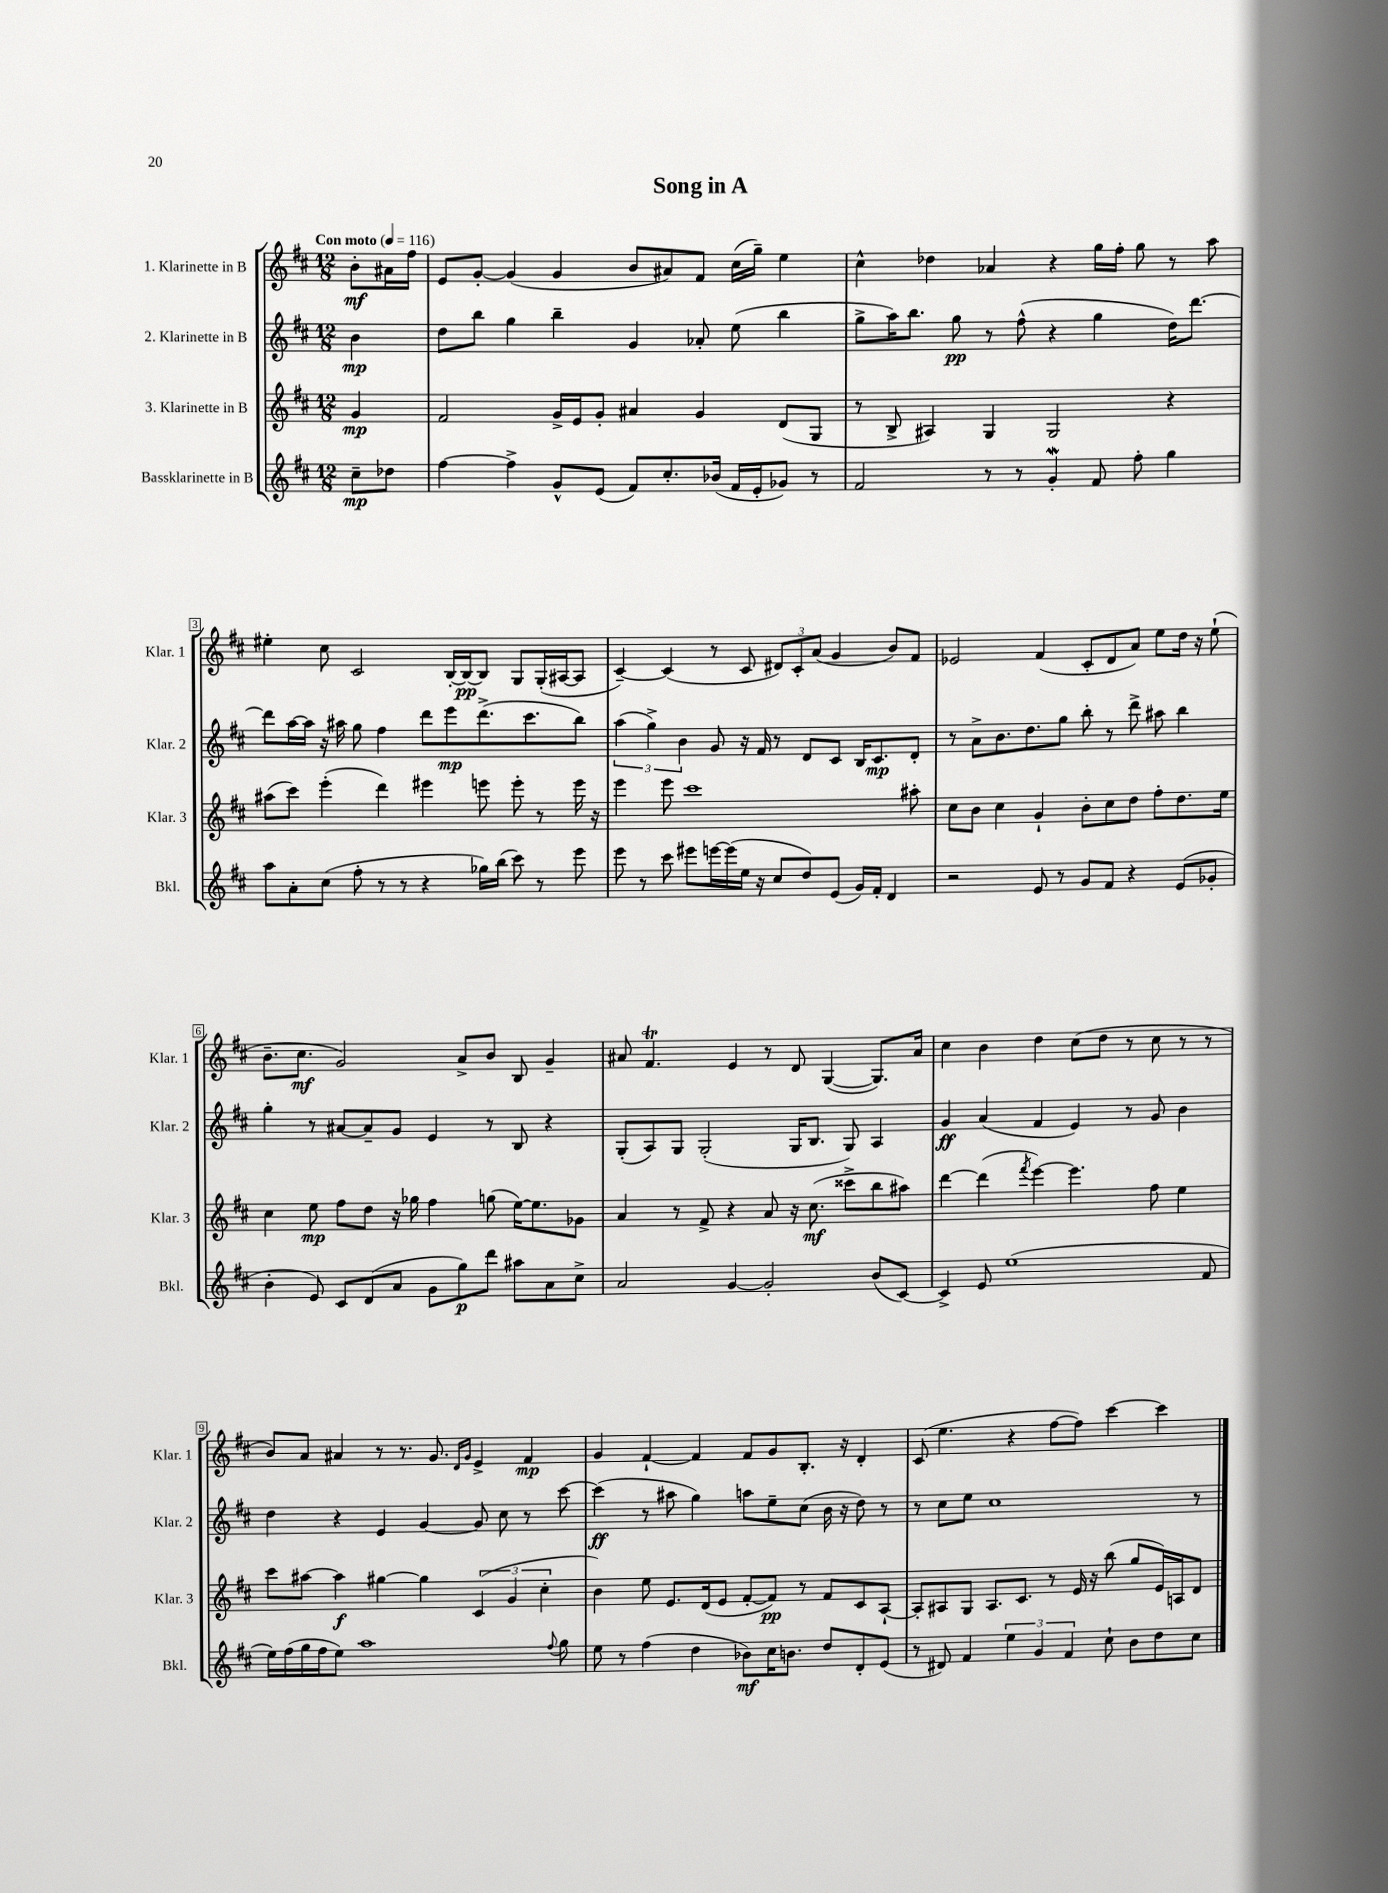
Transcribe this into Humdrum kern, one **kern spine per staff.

**kern	**kern	**kern	**kern
*staff4	*staff3	*staff2	*staff1
*clefG2	*clefG2	*clefG2	*clefG2
*k[f#c#]	*k[f#c#]	*k[f#c#]	*k[f#c#]
*M12/8	*M12/8	*M12/8	*M12/8
*MM116	*MM116	*MM116	*MM116
8cc#~	4g	4b	8b'
8dd-	.	.	16a#
.	.	.	16ff#
=	=	=	=
[4ff#	2f#	8dd	8e
.	.	8bb	[8g'
4ff#^]	.	4gg	(4g]
8g^^	16g^	4bb~	4g
.	16e	.	.
(8e	8g'	.	.
8f#)	4a#	4g	8b
8.cc#'	.	.	8a#)
.	4g	8a-'	8f#
(16b-	.	.	.
16f#	.	(8ee	(16cc#
16e'	.	.	16gg~)
8g-)	(8d	4bb	4ee
8r	8G	.	.
=	=	=	=
2f#	8r	8gg^	4cc#^^
.	8B^	16aa)	.
.	.	8.bb	.
.	4A#)	.	4dd-
.	.	8gg	.
8r	4G	8r	4a-
8r	.	(8ff#^^	.
4g'	2G	4r	4r
8f#	.	4gg	16gg
.	.	.	16ff#'
8ff#'	.	.	8gg
4gg	4r	16dd)	8r
.	.	[8.ddd	.
.	.	.	8aa
=	=	=	=
8aa	(8aa#	8ddd]	4ee#'
8a'	8ccc#)	[16aa	.
.	.	16aa]	.
(8cc#	(4eee'	16r	8cc#
.	.	16aa#	.
8ff#'	.	8gg	2c#
8r	4ddd)	4ff#	.
8r	.	.	.
4r	4eee#	8ddd	.
.	.	8eee	[16B'
.	.	.	16B_
16gg-)	8eee	(8.ddd^	8B]
(16bb	.	.	.
8ccc#)	8eee'	.	8G
.	.	8.ccc#	.
8r	8r	.	(16G'
.	.	.	[16A#
8eee	16eee	8bb)	8A#]
.	16r	.	.
=	=	=	=
8eee	4eee	(6aa	[4c#~)
8r	.	.	.
.	.	6gg^)	.
8ccc#	8eee	.	(4c#]
.	.	6b	.
8eee#	1ccc#	.	.
[16eee	.	8g	8r
(16eee]	.	.	.
16ee	.	16r	8c#
16r	.	16f#	.
8cc#	.	8r	12d#)
.	.	.	12c#'
8dd)	.	8d	.
.	.	.	(12a
(8e	.	8c#	4g
16g)	.	16B	.
16f#'	.	8.c#	.
4d	.	.	8b)
.	8aa#'	8d'	8f#
=	=	=	=
2r	8cc#	8r	2e-
.	8b	8a^	.
.	4cc#	8.b	.
.	.	8.dd	.
8e	4g`	.	(4f#
8r	.	8gg	.
8g	8b'	8bb'	8c#'
8f#	8cc#	8r	8d
4r	8dd	8ddd^	8a)
.	8ff#'	8aa#	8ee
(8e	8.dd	4bb	16dd
.	.	.	16r
8g-'	.	.	(8ee`
.	16ee	.	.
=	=	=	=
4b'	4cc#	4gg'	8.b~
.	.	.	8.cc#
8e)	8ee	8r	.
8c#	8ff#	[8a#	2g)
(8d	8dd	8a#~]	.
8a	16r	8g	.
.	16gg-	.	.
8g	4ff#	4e	.
8gg)	.	.	8a^
8ddd	(8gg	8r	8b
8aa#	[16ee)	8B	8B
.	8.ee]	.	.
8a	.	4r	4g~
8cc#^	8g-	.	.
=	=	=	=
2a	4a	(8G'	8a#
.	.	8A)	4.f#
.	8r	8G	.
.	8f#^	(2G'	.
[4g	4r	.	4e
2g']	8a	.	8r
.	16r	16G	8d
.	(8.cc#	8.B	.
.	.	.	([4G
.	8ccc##^	8G)	.
(8b	8bb	4A	8.G])
[8c#)	8aa#)	.	.
.	.	.	16a#
=	=	=	=
4c#^]	[4ddd	4g	4cc#
8e	(4ddd]	(4a	4b
(1ee	.	.	.
.	8qfff#	.	.
.	[4eee)	4f#	4dd
.	4.eee]	4e)	(8cc#
.	.	.	8dd
.	.	8r	8r
.	8ff#	8g	8cc#
.	4ee	4b	8r
8f#	.	.	8r
=	=	=	=
16ee)	8ccc#	4dd	8b)
(16ff#	.	.	.
16gg	[8aa#	.	8a
16ff#	.	.	.
8ee)	4aa#]	4r	4a#
1aa	.	.	.
.	[4gg#	4e	8r
.	.	.	8.r
.	4gg#]	[4g	.
.	.	.	8.g
.	.	.	16qqd
.	.	.	16qqg
.	(6c#	8g]	4e^
.	.	8cc#	.
.	6g	.	.
.	.	8r	4f#
.	6cc#'	.	.
8qqff#	.	.	.
8gg	.	[8ccc#	.
=	=	=	=
8ee	4b)	(4ccc#]	4g
8r	.	.	.
(4ff#	8ee	8r	[4f#`
.	8.e	8aa#	.
4dd	.	4gg)	4f#]
.	(16d	.	.
.	8e	.	.
8b-)	[8f#'	8aa	8f#
16cc#	8f#])	8ee~	8g
8.b	.	.	.
.	8r	(8cc#	8.B'
8dd	8f#	16b	.
.	.	16r	16r
8d'	8c#	8dd)	4d'
(8e	[8A`	8r	.
=	=	=	=
8r	8A']	8r	(8c#
8d#)	8A#	8cc#	4.ee
4f#	8G	8ee	.
.	8.A#	1cc#	.
6ee	.	.	4r
.	8.c#	.	.
6g	.	.	.
.	8r	.	[8ff#
6f#	.	.	.
.	16e	.	8ff#])
.	16r	.	.
8cc#`	(8bb	.	[4ccc#
8b	8gg	.	.
8dd	16e)	.	4ccc#]
.	16A	.	.
8cc#	8d	8r	.
==	==	==	==
*-	*-	*-	*-
